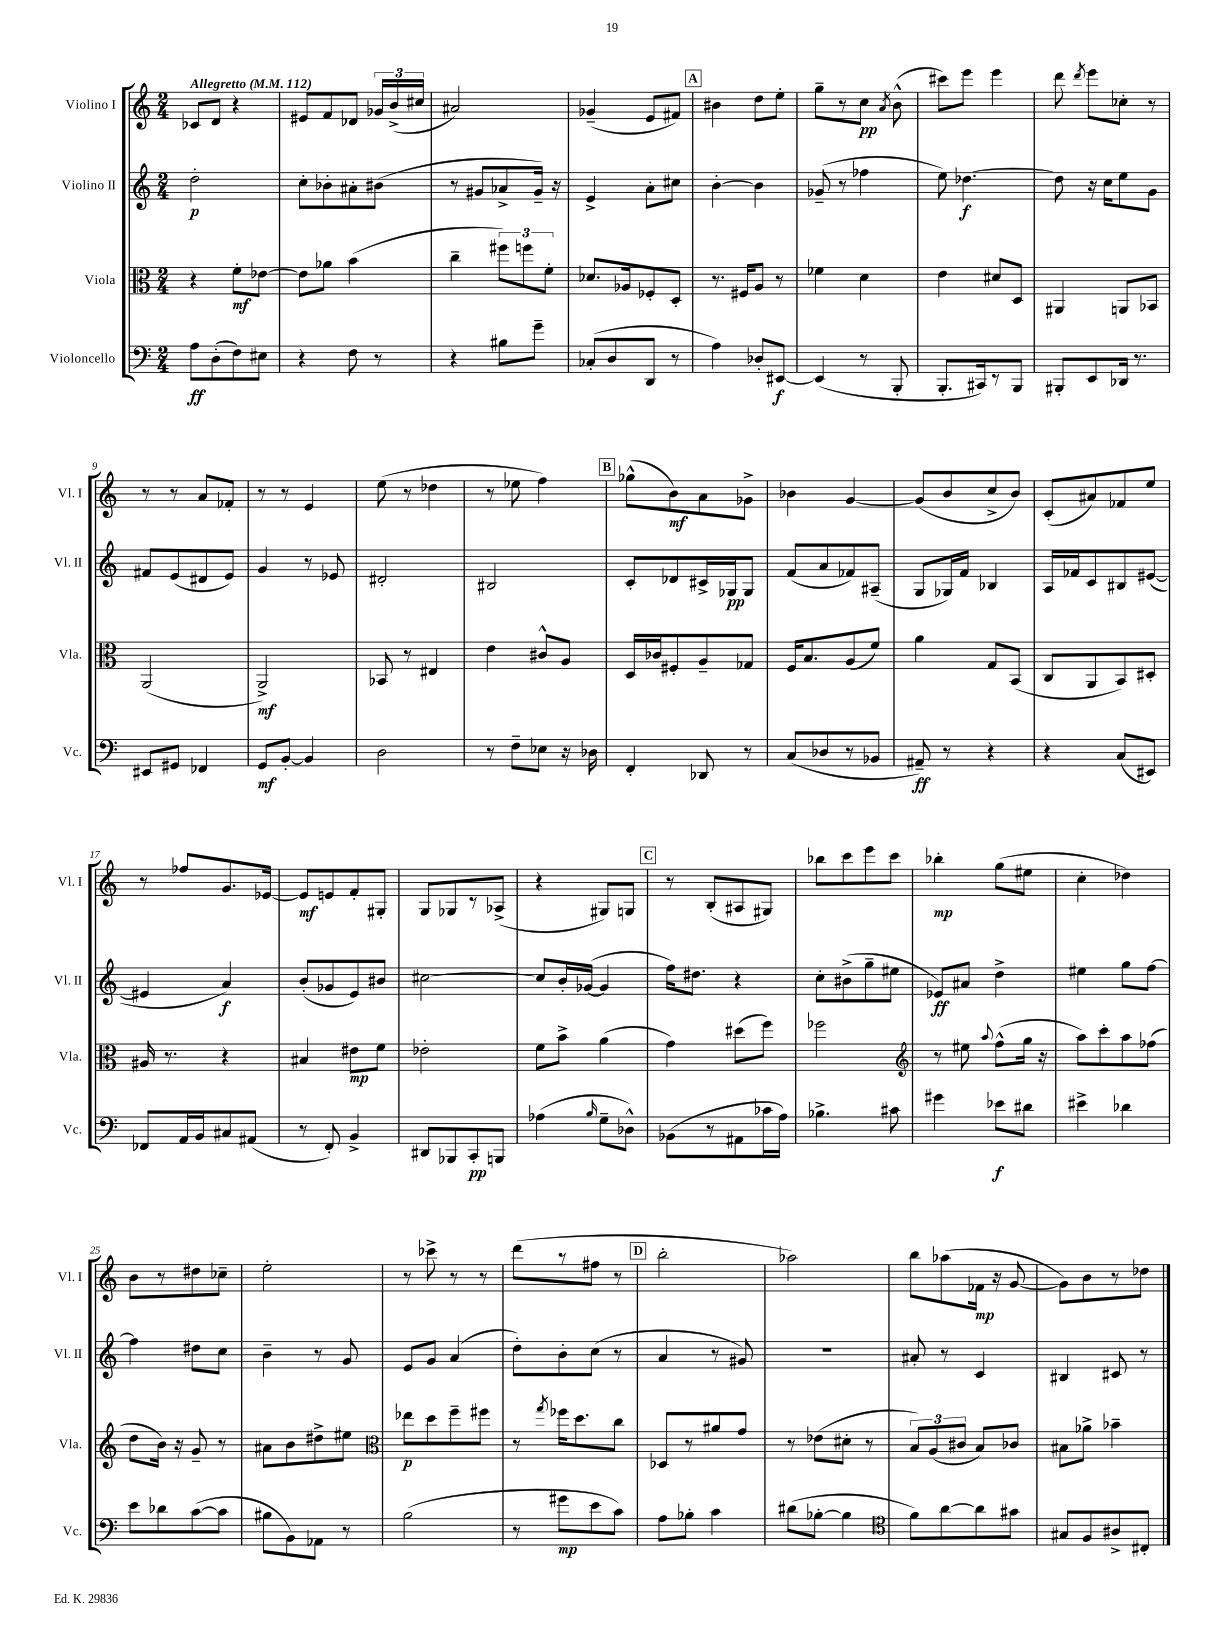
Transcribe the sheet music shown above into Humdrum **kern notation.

**kern	**kern	**kern	**kern
*staff4	*staff3	*staff2	*staff1
*clefF4	*clefC3	*clefG2	*clefG2
*k[]	*k[]	*k[]	*k[]
*M2/4	*M2/4	*M2/4	*M2/4
*MM112	*MM112	*MM112	*MM112
8A	4r	2dd'	8c-
(8D'	.	.	8d
8F)	8f'	.	4r
8E#	[8e-	.	.
=	=	=	=
4r	8e-]	8cc'	8e#
.	8a-	8b-'	8f
8F	(4b	8a#'	8d-
8r	.	(8b#	24g-
.	.	.	(24b^
.	.	.	24cc#
=	=	=	=
4r	4cc~	8r	2a#)
.	.	8g#	.
8B#	12ff#)	8a-^	.
.	12ff	.	.
8g~	.	16g#~)	.
.	12f'	.	.
.	.	16r	.
=	=	=	=
(8C-'	8.d-	4e^	(4g-~
8D	.	.	.
.	16A-	.	.
8DD	8F-'	8a'	8e
8r	8D'	8cc#	8f#)
=	=	=	=
4A)	8.r	[4b'	4b#
.	16F#	.	.
8D-'	8A	4b]	8dd
[8EE#	8r	.	8ee'
=	=	=	=
(4EE#]	4f-	(8g-~	8gg~
.	.	8r	8r
8r	4d	4ff-	8cc
.	.	.	8qa
8BBB'	.	.	(8b^^
=	=	=	=
8.BBB'	4e	8ee)	8ccc#)
.	.	[4.dd-	8eee
16CC#)	.	.	.
8r	8d#	.	4eee
8BBB	8D	.	.
=	=	=	=
8BBB#'	4AA#	8dd-]	8ddd
.	.	.	8qddd
8EE	.	16r	8eee
.	.	16cc	.
16DD-	8AA	8ee	8cc-'
8.r	.	.	.
.	8BB-	8g	8r
=	=	=	=
8EE#	(2AA	8f#	8r
8GG#	.	(8e	8r
4FF-	.	8d#	8a
.	.	8e)	8f-'
=	=	=	=
8GG	2AA^)	4g	8r
[8BB'	.	.	8r
4BB]	.	8r	4e
.	.	8e-	.
=	=	=	=
2D	8BB-	2d#'	(8ee
.	8r	.	8r
.	4E#	.	4dd-
=	=	=	=
8r	4e	2B#	8r
8F~	.	.	8ee-
8E-	8c#^^	.	4ff)
16r	8A	.	.
16D-	.	.	.
=	=	=	=
4FF'	16D	8c'	(8gg-^^
.	16c-	.	.
.	8F#'	8d-	8b)
8DD-	8A~	16c#^	8a
.	.	16G-	.
8r	8G-	8G-	8g-^
=	=	=	=
(8C	16F	(8f	4b-
.	8.B	.	.
8D-	.	8a	.
8r	(8A	8f-)	[4g
8BB-	8f)	(8A#~	.
=	=	=	=
8AA#~)	4a	8G	(8g]
8r	.	16G-)	8b
.	.	16f	.
4r	8G	4B-	8cc^
.	(8BB	.	8b)
=	=	=	=
4r	8C	16A	(8c'
.	.	16f-	.
.	8AA	8c	8a#)
(8C	8BB)	8B#	8f-
8EE#)	8D#'	([8e#	8ee
=	=	=	=
8FF-	16A#	4e#]	8r
.	8.r	.	.
16AA	.	.	8ff-
16BB	.	.	.
8C#	4r	4a)	8.g
(8AA#	.	.	.
.	.	.	[16e-
=	=	=	=
8r	4B#	(8b'	8e-]
8FF')	.	8g-	8e
4BB^	8e#	8e)	8f'
.	8f	8b#	8G#'
=	=	=	=
8DD#	2e-'	[2cc#	8G
8BBB-	.	.	8G-
8CC'	.	.	8r
8BBB	.	.	(8A-^
=	=	=	=
(4A-	8f	8cc#]	4r
.	8b^	16b'	.
.	.	([16g-	.
16qqB	.	.	.
8G~	(4a	4g-]	8G#)
8D-^^)	.	.	8G
=	=	=	=
(8BB-	4g)	16ff)	8r
.	.	8.dd#	.
8r	.	.	(8B'
8AA#	(8dd#	4r	8A#
16c-	8ff)	.	8G#)
16A)	.	.	.
=	=	=	=
4.B-^	2ff-	8cc'	8bb-
.	.	(8b#^	8ccc
.	.	8gg~	8eee
8c#	.	8ee#	8ccc
=	=	=	=
*	*clefG2	*	*
4g#	8r	8e-)	4bb-'
.	8ee#	8a#	.
.	8qqaa	.	.
8e-	(8ff^^	4dd^	(8gg
8d#	16gg	.	8ee#
.	16r	.	.
=	=	=	=
4e#^	8aa)	4ee#	4cc'
.	8ccc'	.	.
4d-	8aa	8gg	4dd-)
.	(8ff-	[8ff	.
=	=	=	=
8e	8dd	4ff]	8b
8d-	16b)	.	8r
.	16r	.	.
([8c	8g~	8dd#	8dd#
8c]	8r	8cc	8cc-~
=	=	=	=
8B#	8a#	4b~	2ee'
8BB)	8b	.	.
8AA-	8dd#^	8r	.
8r	8ee#	8g	.
=	=	=	=
*	*clefC3	*	*
(2B	8ee-	8e	8r
.	8dd	8g	8ccc-^
.	8ff~	(4a	8r
.	8ff#	.	8r
=	=	=	=
8r	8r	8dd')	(8ddd
.	8qgg	.	.
8g#	16ff-	8b'	8r
.	8.dd	.	.
8e	.	(8cc	8ff#
8c)	8cc	8r	8r
=	=	=	=
8A	8D-	4a	2bb'
8B-'	8r	.	.
4c	8a#	8r	.
.	8g	8g#)	.
=	=	=	=
(8d#	8r	2r	2aa-)
[8B-'	(8e-	.	.
4B-]	8d#'	.	.
.	8r	.	.
=	=	=	=
*clefC4	*	*	*
8f)	12B)	8a#'	8bb
.	(12A	.	.
[8a	.	8r	(8aa-
.	12c#	.	.
8a]	8B)	4c	16f-
.	.	.	16r
8g#	8c-	.	[8g
=	=	=	=
8G#	8B#	4B#	8g])
8F	8a-^	.	8b
8A#^	4b-~	8c#	8r
8C#'	.	8r	8dd-
==	==	==	==
*-	*-	*-	*-
